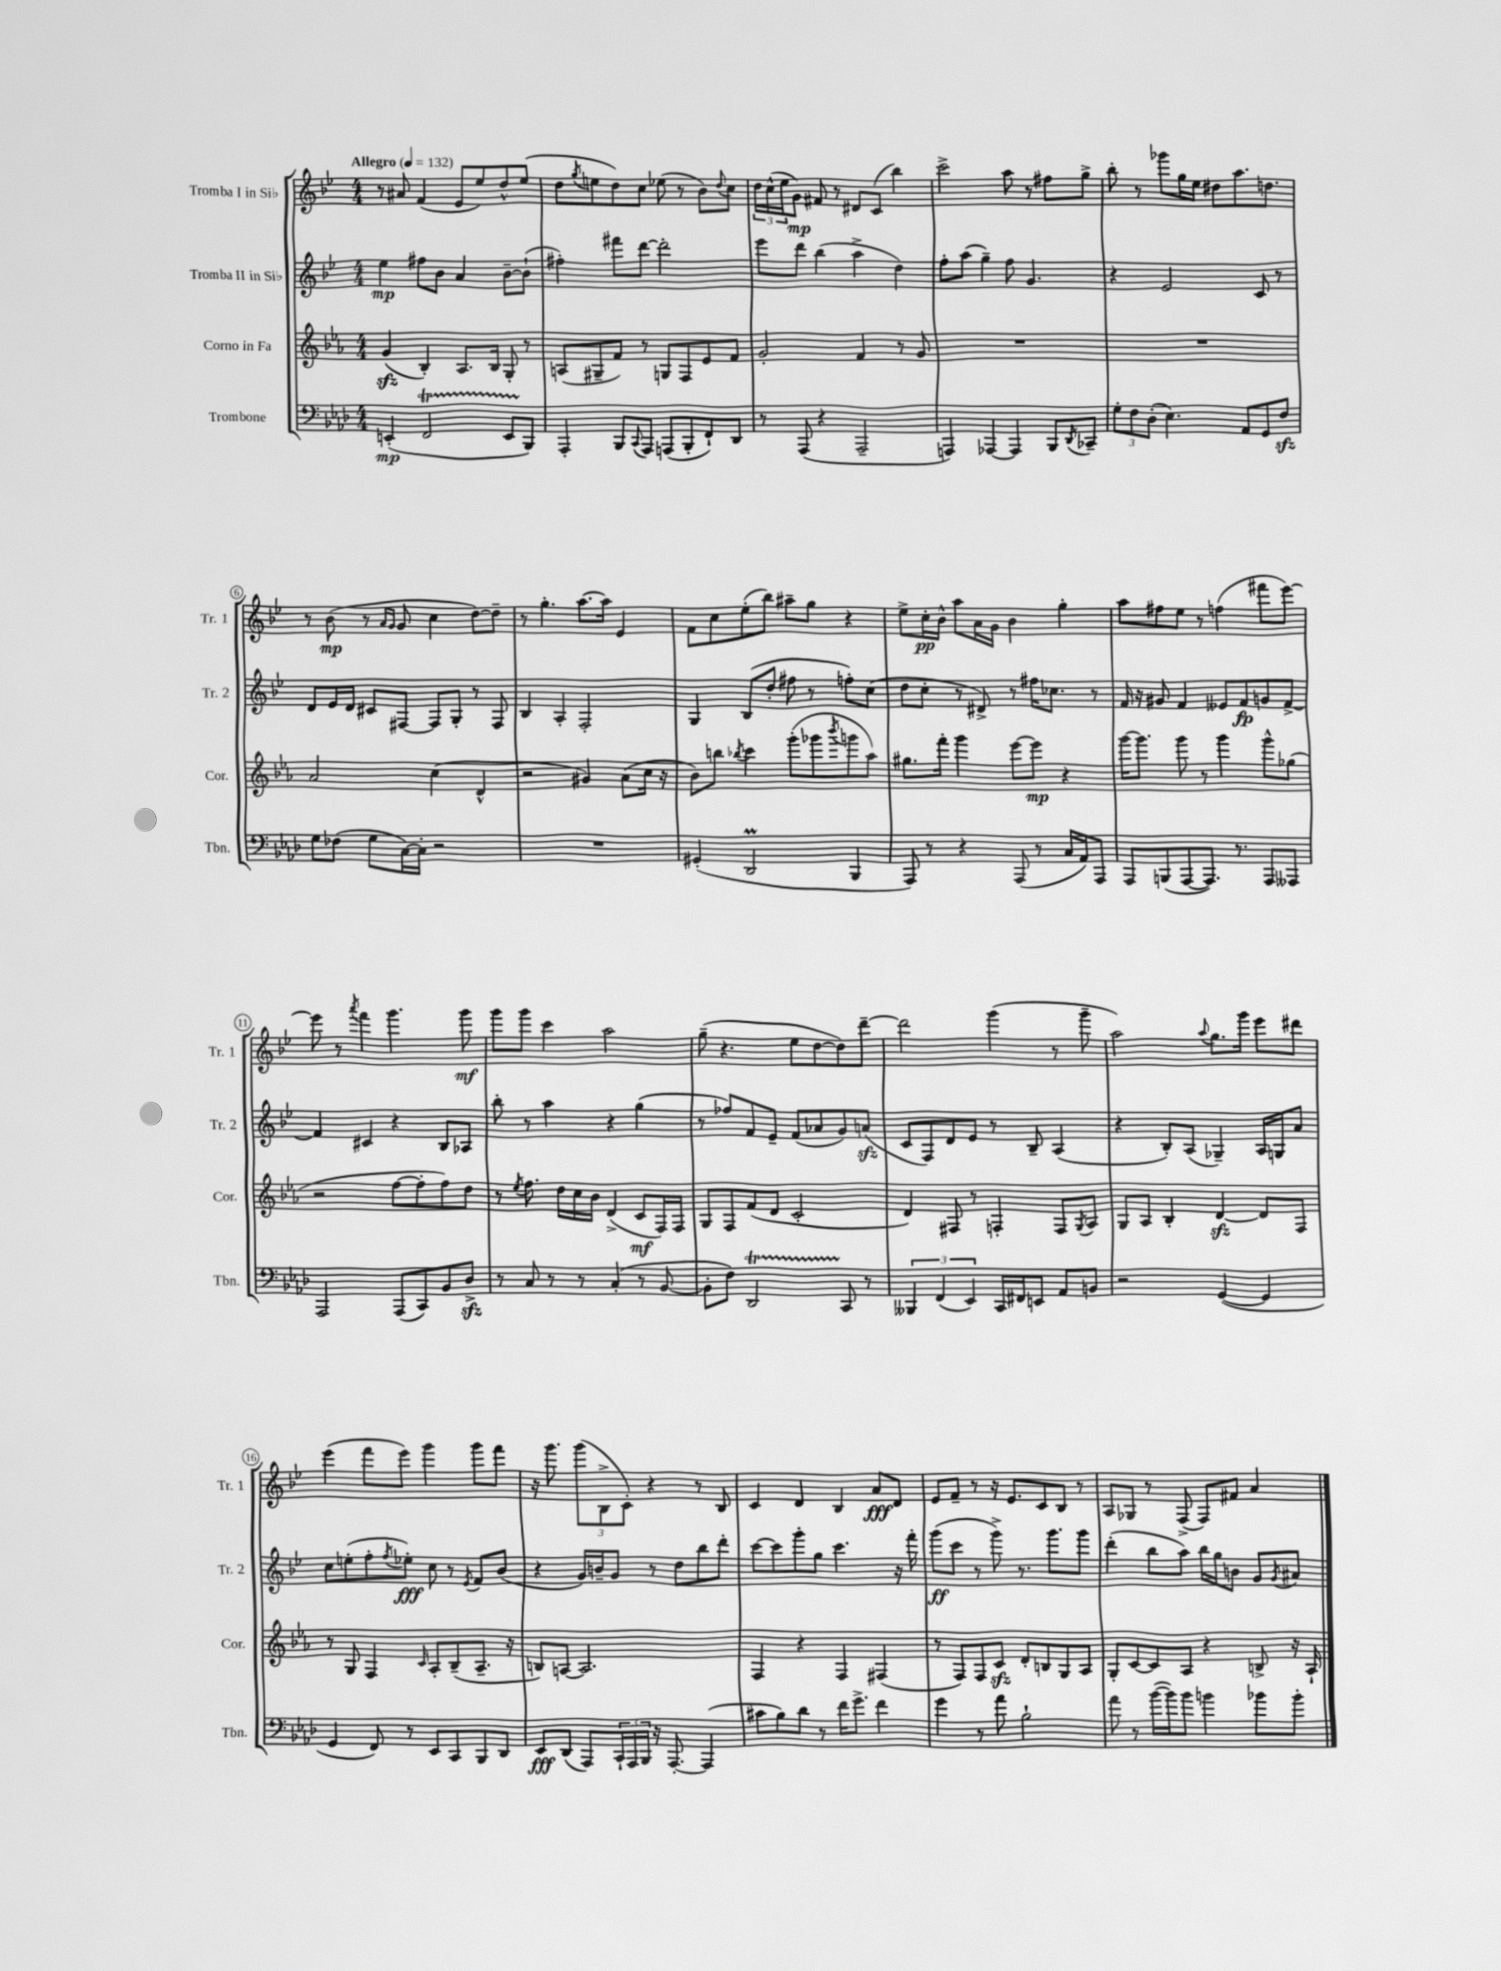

**kern	**kern	**kern	**kern
*staff4	*staff3	*staff2	*staff1
*clefF4	*clefG2	*clefG2	*clefG2
*k[b-e-a-d-]	*k[b-e-a-]	*k[b-e-]	*k[b-e-]
*M4/4	*M4/4	*M4/4	*M4/4
*MM132	*MM132	*MM132	*MM132
(4EE'/	(4g/	4ee-\	8r
.	.	.	8a#/
2FF/	4B-'/)	8ff#\L	(4f/
.	.	8b-\J	.
.	8.A-/L	4a/	8e-/L
.	.	.	8ee-/)
.	16B-/Jk	.	.
8EE/L	8G'/	[8b-~\L	8dd^^/
8BBB-/J)	8r	(8b-`\]J	(8ee-/J
=	=	=	=
4AAA-'/	(8A/L	4ff#'\)	8dd\L
.	.	.	8qgg/
.	8G#~/	.	8ee\
8BBB-/L	8f/J)	8fff#\L	8dd\)
8qqCC/	.	.	.
8AAA-/J	8r	[8ddd\J	8cc\J
(8AAA/L	8G/L	2ddd'\]	(8ee-\
8BBB-'/	8F/	.	8r
8FF`/)	8e-/	.	8b-\L)
.	.	.	8qqdd/
8DD-/J	8f/J	.	8cc\J
=	=	=	=
8r	2g'/	8eee-\L	24dd\LL
.	.	.	(24cc^^\
.	.	.	24ee-\J
(8AAA-/	.	8ddd\J	8g\J)
4r	.	(4bb-\	8f#/
.	.	.	8r
2AAA-~/	4f/	4aa^\	8d#/L
.	.	.	(8c/J
.	8r	4dd\)	4bb-\)
.	8g/	.	.
=	=	=	=
4AAA/)	1r	8ff'\L	2ccc^\
.	.	(8aa\J	.
[4AAA-/	.	4gg~\)	.
4AAA-/]	.	8ff\	8aa\
.	.	4.g/	8r
8BBB-/L	.	.	8ff#\L
8qDD-/	.	.	.
8CC-~/J	.	.	8gg^\J
=	=	=	=
12G'\L	1r	4r	8bb-'\
12F\	.	.	.
.	.	.	8r
(12D-'\J	.	.	.
4.E-\)	.	2e-/	8ggg-\L
.	.	.	16gg\L
.	.	.	16ee-\JJ
.	.	.	8dd#\L
8AA-/L	.	.	8.aa\
8GG/	.	8c/	.
.	.	.	8.dd\J
8F/J	.	8r	.
=	=	=	=
8G\L	2a-/	8d/L	8r
(8F-\J	.	16e-/L	(8b-\
.	.	16d/JJ	.
8G\L	.	8c#/L	8r
.	.	.	16qqa/LL
.	.	.	16qqg/JJ
[16C\L)	.	[8F#/J	8g/
16C'\]JJ	.	.	.
2r	(4cc\	8F#/]L	4cc\
.	.	8G'/J	.
.	4d^^/	8r	[8dd\L)
.	.	8F#/	8dd~\]J
=	=	=	=
1r	2r	4B-/	8r
.	.	.	4.gg'\
.	.	4A'/	.
.	4g#/)	2F'/	[8.aa\L
.	.	.	16aa\]Jk
.	(8a-\L	.	4e-/
.	16cc\Jk	.	.
.	16r	.	.
=	=	=	=
(4GG#'/	8b-\L)	4G/	8f\L
.	8bb\J	.	8cc\
.	8qbb-/	.	.
2DD-/	4ccc\	(8B-/L	(8ee-'\
.	.	8dd'/J	8bb-\J)
.	(8ggg'\L	8ff#\	8aa#~\L
.	8ggg-\	8r	8gg\J
.	8qbbb-/	.	.
4BBB-/	8ggg\	8ff'\L)	4r
.	8aa-\J)	(8cc\J	.
=	=	=	=
8AAA-/)	8.gg#\L	8dd\L	8ee-^\L
8r	.	8cc'\J	16cc'\L
.	16fff'\Jk	.	16b-^^\JJ
4r	4ggg\	8r	8aa\L
.	.	8d#^/)	16a\L
.	.	.	16g\JJ
(8AAA-/	[8eee-\L	8r	4b-\
8r	8eee-\]J	16ff#\LK	.
.	.	8.cc-\J	.
16C/LL	4r	.	4gg'\
16AA-/J)	.	.	.
8AAA-/J	.	8r	.
=	=	=	=
8AAA-/L	[16ggg\LK	16f/	8aa\L
.	8.ggg\]J	16r	.
(8BBB/	.	8g#/	8ff#\
[8AAA-/	8ggg\	4f/	8ee-\J
8.AAA-/]J)	8r	.	8r
.	4ggg\	8e--/L	(4ff\
8.r	.	.	.
.	.	8f/	.
8AAA-/L	8ggg^^\L	8g/	8fff#\L
8AAA--/J	(8gg-\J	[8f^/J	[8eee-\J)
=	=	=	=
2AAA-/	2r	4f/]	8eee-\]
.	.	.	8r
.	.	.	8qaaa/
.	.	4c#/	4fff\
(8AAA-/L	[8ff\L	4r	4.ggg\
8CC/)	8ff'\]	.	.
8BB-/	8ff\)	8B-/L	.
8D-^/J	8dd\J	8A-/J	8ggg\
=	=	=	=
8r	8r	8bb-'\	8ggg\L
.	8qee-/	.	.
8C/	8.ff\	8r	8ggg\J
8r	.	4aa\	4ccc\
.	16dd\LL	.	.
8r	16cc\	.	.
.	16b-\JJ	.	.
(4C'/	(4d^/	4r	2aa\
8r	8c/L	(4gg\	.
[8BB-/	16F/L)	.	.
.	16F/JJ	.	.
=	=	=	=
8BB-'\]L	8G/L	8r	(8gg~\
8F\J)	8F/	8ff-/L)	4.r
2DD-/	(8f/	8f/	.
.	8d/J	8e-~/J	.
.	2c'/	(8f/L	8ee-\L
.	.	8a-/	[8dd\
8CC/	.	8g/)	8dd\])
8r	.	(8a/J	[8ddd~\J
=	=	=	=
6BBB--/	4d/)	8c/L	2ddd\]
.	.	8F/)	.
(6FF/	.	.	.
.	8F#/	8d/	.
6EE-/)	.	.	.
.	8r	8e-/J	.
16CC/LL	4F'/	8r	(4ggg\
16FF#/J	.	.	.
8EE/J	.	8B-~/	.
8AA-/L	8F/L	(4A/	8r
.	8qG/	.	.
8BB/J	8A-/J	.	8ggg~\
=	=	=	=
2r	8G/L	4r	2aa\)
.	8A-/J	.	.
.	4B-'/	8B-'/L)	.
.	.	(8A/J	.
.	.	.	8qqaa/
([4GG/	[4d/	4G-~/)	8.gg\L
.	.	.	16ggg\Jk
4GG/]	8d/]L	16A/LL	8eee-\L
.	.	16G/J	.
.	8F/J	8a/J	8ddd#\J
=	=	=	=
4GG/	8r	8cc\L	(4eee-\
.	8G/	(8ee'\	.
8FF/)	4F/	8ff'\	8fff\L
.	.	8qff/	.
8r	.	8ee-'\J)	8eee-\J)
.	16qqc/	.	.
8EE-/L	8A-'/L	8cc\	4ggg\
8CC/	(8B-~/	8r	.
.	.	8qe-/	.
8BBB-/	8.A-~/J	8f/L	8ggg\L
8DD-/J	.	(8b-/J	8fff\J
.	16r	.	.
=	=	=	=
8EE-/L	8B/L)	4r	16r
.	.	.	8.ggg\
(8DD-/J	[8A/J	.	.
8AAA-/L)	2.A/]	16g/LL)	(12ggg\L
.	.	16b~/J	.
.	.	.	12B-^\
24CC`/L	.	8g/J	.
24AAA-/	.	.	12c'\J)
24BBB-/JJ	.	.	.
16r	.	8r	4r
[8.AAA-'/	.	.	.
.	.	8dd\L	.
(4AAA-/]	.	8bb-\	8r
.	.	8ddd'\J	8B-/
=	=	=	=
8c#\L	4F/	[8ccc\L	4c/
8B-\)	.	8ccc\]	.
8d-\J	4r	8ggg'\	4d/
8r	.	8gg\J	.
16f\LK	4F/	4.ccc\	4B-/
8.g^\J	.	.	.
4f\	(4F#/	.	8a/L
.	.	16r	8d/J
.	.	16fff'\	.
=	=	=	=
4g\	8r	(8ggg\L	8e-/L
.	8F/L)	8ccc\J	8f~/J
8r	8F/	8r	8r
8a-\	8c/J	8ggg^\)	16r
.	.	.	8.e-/L
2B-`\	8d'/L	8.r	.
.	8B/	.	8c/
.	.	8.ggg\L	.
.	8G/	.	8B-/J
.	8A-/J	8ggg\J	8r
=	=	=	=
8a-\	8G'/L	(4ddd'\	8A/L
8r	[8c/	.	8G-/J
([16b-\LL	8c/]	8bb-\L	8r
16b-\]J)	.	.	.
8b-\J	8A-/J	8aa\J)	(8F^/
4b\	4r	16bb-\LL	8F/L)
.	.	16gg\J	.
.	.	8b\J	8f#/J
8b-\L	8B^/	8g/L	4a/
.	.	8qg/	.
8b-'\J	16r	8a#/J	.
.	16A-`/	.	.
==	==	==	==
*-	*-	*-	*-
